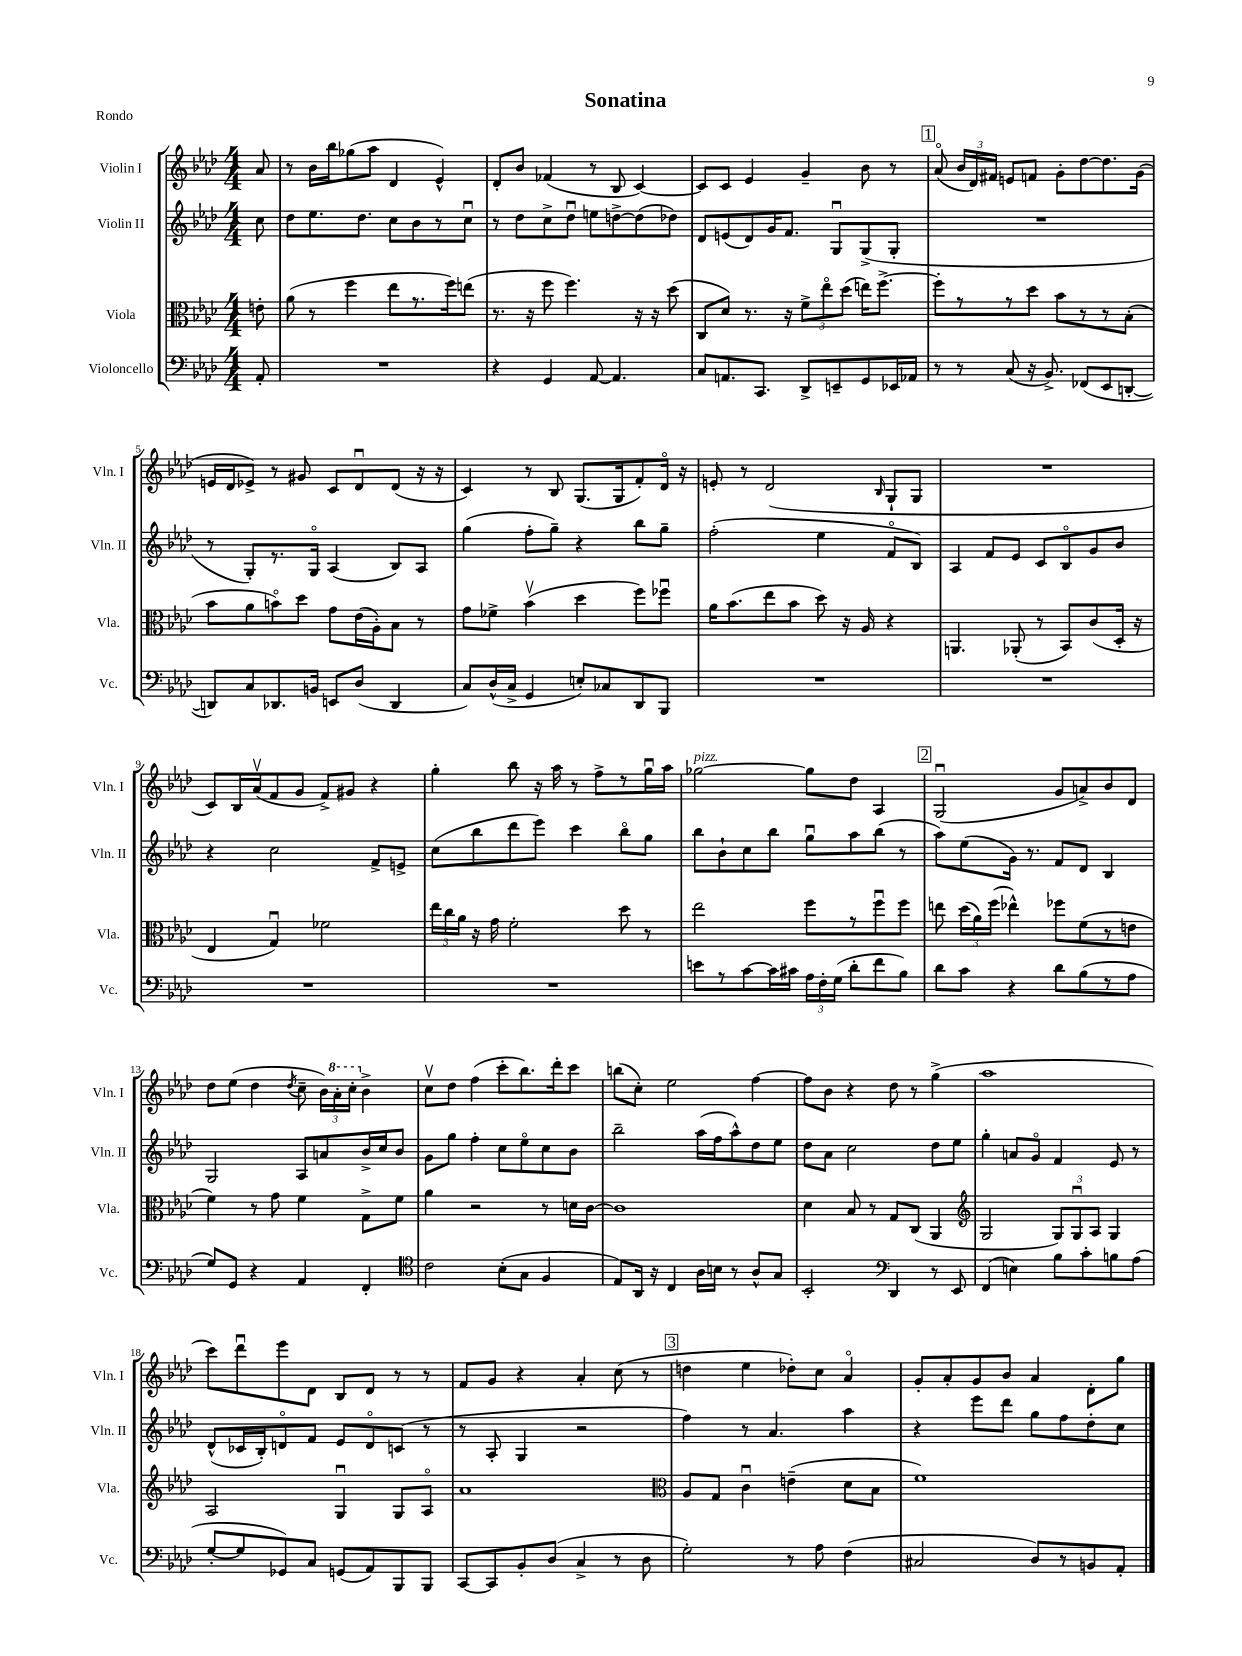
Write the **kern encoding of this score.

**kern	**kern	**kern	**kern
*part4	*part3	*part2	*part1
*staff4	*staff3	*staff2	*staff1
*I"Violoncello	*I"Viola	*I"Violin II	*I"Violin I
*I'Vc.	*I'Vla.	*I'Vln. II	*I'Vln. I
*clefF4	*clefC3	*clefG2	*clefG2
*k[b-e-a-d-]	*k[b-e-a-d-]	*k[b-e-a-d-]	*k[b-e-a-d-]
*M4/4	*M4/4	*M4/4	*M4/4
=	=	=	=
8AA-'/	8en'\	8cc\	8a-/
=1	=1	=1	=1
1r	(8a-\	8dd-\L	8r
.	8r	8.ee-\	16b-\LL
.	.	.	16bb-\J
.	4ff\	.	(8gg-X\
.	.	8.dd-\J	.
.	.	.	8aa-\J
.	8ee-\L	8cc\L	4d-/
.	8.r	8b-\	.
.	.	8r	4e-^^/)
.	16ff\k)	.	.
.	(8een\J	8ccu\J	.
=2	=2	=2	=2
4r	8.r	8r	8d-'/L
.	.	8dd-\L	8b-/J
.	16r	.	.
4GG/	8ff\	8cc^\	(4f-X/
.	4.ff\)	8dd-u\J	.
[8AA-/	.	8een\L	8r
4.AA-/]	.	[8ddn^\	8B-/
.	16r	(8dd\]	[4c/)
.	16r	.	.
.	(8dd-\	8dd-X\J)	.
=3	=3	=3	=3
8C/L	8C/L	8d-/L	8c/L]
8.AAn/	8d-/J)	(8en/	8c/J
.	8.r	8d-/)	4e-/
8.CC/J	.	.	.
.	.	16g/K	.
.	16r	8.f/J	.
8DD-^/L	12f^\L	.	4g~/
.	12ee-\	.	.
8EEn~/	.	8Gu/L	.
.	(12dd-\J	.	.
8GG/	16een\KL)	(8G^/	8b-\
.	[8.ff^\J	.	.
16EE-X/L	.	8G'/J	8r
16AA-X/JJ	.	.	.
!!LO:REH:place=s1:t=1
=4	=4	=4	=4
8r	8ff'\L]	1r	(8a-/
8r	8r	.	24b-/LL
.	.	.	24d-/)
.	.	.	24f#X/JJ
(8C/	8r	.	8en/L
16r	8dd-\J	.	8fn/J
8.BB-^/)	.	.	.
.	8b-\L	.	8g'\L
(8FF-X/L	8r	.	[8dd-\
8EE-/	8r	.	8.dd-\]
[8DDn'/J	(8B-'\J	.	.
.	.	.	(16g\Jk
!!LO:LB:g=z
=5	=5	=5	=5
8DDn/L])	8b-\L	8r	16en/LL
.	.	.	16d-/J
8C/	8a-\	8G'/L)	8e-X^/J)
8.DD-X/	8bn\)	8.r	8r
.	8dd-\J	.	8g#X/
16BBn/Jk	.	16G/Jk	.
8EEn/L	8g\L	(4A-/	8c/L
(8D-/J	(16e-\L	.	8d-u/
.	16A-'\J)	.	.
4DD-/	8B-\J	8B-/L)	(8d-/J
.	8r	8A-/J	16r
.	.	.	16r
=6	=6	=6	=6
8C/L)	8g\L	(4gg\	4c/)
(16D-^^/L	8f-X^\J	.	.
16C^/JJ	.	.	.
4GG/	(4b-v\	8ff'\L	8r
.	.	8gg~\J)	8B-/
8En'/L)	4dd-\	4r	(8.G/L
8C-X/	.	.	.
.	.	.	16G/k
8DD-/	8ff\L)	8bb-\L	8f'/)
8BBB-/J	8ff-Xu\J	8gg~\J	16d-/Jk
.	.	.	16r
=7	=7	=7	=7
1r	16a-\KL	(2ff'\	8en'/
.	(8.b-\	.	.
.	.	.	8r
.	8ee-\	.	(2d-/
.	8b-\J	.	.
.	8dd-\)	4ee-\	.
.	16r	.	.
.	16A-/	.	.
.	.	.	16qqB-/
.	4r	8f/L	8G`/L
.	.	8B-/J)	8G/J
=8	=8	=8	=8
1r	4.AAn/	4A-/	1r
.	.	8f/L	.
.	(8AA-X'/	8e-/J	.
.	8r	8c/L	.
.	8BB-/L)	8B-/	.
.	(8c/	8g/	.
.	16D-'/Jk	8b-/J	.
.	16r	.	.
!!LO:LB:g=z
=9	=9	=9	=9
1r	4E-/	4r	8c/L)
.	.	.	16B-/L
.	.	.	(16a-v/J
.	4Gu/)	2cc\	8f/
.	.	.	8g/J
.	2f-X\	.	8f^/L)
.	.	.	8g#X/J
.	.	8f^/L	4r
.	.	8en^/J	.
=10	=10	=10	=10
1r	24ee-\LL	(8cc\L	4gg'\
.	24cc\	.	.
.	24a-\JJ	.	.
.	16r	8bb-\	.
.	16g\	.	.
.	2f'\	8ddd-\	8bb-\
.	.	8eee-\J)	16r
.	.	.	16aa-\
.	.	4ccc\	8r
.	.	.	8ff^\L
.	8dd-\	8bb-\L	8r
.	8r	8gg\J	16ggu\L
.	.	.	16aa-\JJ
=11	=11	=11	=11
!	!	!	!LO:TX:a:i:t=pizz.
8en\L	2ee-\	8bb-\L	[2gg-X\
8r	.	8b-`\	.
[8c\	.	8cc\	.
16c\L]	.	8bb-\J	.
16c#X\JJ	.	.	.
24A-\LL	8ff\L	8ggu\L	8gg-\L]
24F'\	.	.	.
(24G\JJ	.	.	.
8d-'\L	8r	8aa-\	8dd-\J
8f\	8ffu\	(8bb-\J	4A-/
8B-\J)	8ff\J	8r	.
!!LO:REH:place=s1:t=2
=12	=12	=12	=12
8d-\L	8een\	8aa-\L)	(2Gu/
8c\J	(24dd-\LL	(8ee-\	.
.	24a-\)	.	.
.	(24ff\JJ	.	.
4r	4ee-X^^\)	16g\Jk)	.
.	.	8.r	.
8d-\L	8ff-X\L	8f/L	8g/L
(8B-\	(8f\	8d-/J	8an^/)
8r	8r	4B-/	8b-/
8A-\J	8en\J	.	8d-/J
!!LO:LB:g=z
=13	=13	=13	=13
8G/L)	4f\)	2G/	8dd-\L
8GG/J	.	.	(8ee-\J
4r	8r	.	4dd-\
.	8g\	.	.
.	.	.	8qdd-/
4AA-/	4f\	8A-/L	8cc~\
.	.	8an/	24b-\LL)
*	*	*	*8va
.	.	.	24aa-'\
.	.	.	24ccc'\JJ
*	*	*	*X8va
4FF'/	8G^\L	16b-^/L	4b-^\
.	.	16cc/J	.
.	8f\J	8b-/J	.
=14	=14	=14	=14
*clefC4	*	*	*
2c\	4a-\	8g\L	8ccv\L
.	.	8gg\J	8dd-\J
.	2r	4ff'\	(4ff\
(8B-'\L	.	8cc\L	8ccc'\L
8G\J	.	8ee-\	8.bb-\)
4F/	8r	8cc\	.
.	.	.	16ddd-'\k
.	16dn\LL	8b-\J	8ccc\J
.	[16c\JJ	.	.
=15	=15	=15	=15
8E-/L)	1c]	2bb-~\	(8bbn\L
16AA-/Jk	.	.	8cc'\J)
16r	.	.	.
4C/	.	.	2ee-\
16A-\LL	.	(16aa-\LL	.
16Bn\JJ	.	16ff\J	.
8r	.	8aa-^^\)	.
8A-^^/L	.	8dd-\	[4ff\
8G/J	.	8ee-\J	.
=16	=16	=16	=16
2BB-'/	4d-\	8dd-\L	8ff\L]
.	.	8a-\J	8b-\J
.	8B-/	2cc\	4r
.	8r	.	.
*clefF4	*	*	*
4DD-/	8G/L	.	8dd-\
.	(8C/J	.	8r
8r	4AA-/	8dd-\L	(4gg^\
8EE-/	.	8ee-\J	.
=17	=17	=17	=17
*	*clefG2	*	*
(4FF/	2G/	4gg'\	1aa-
4En\)	.	8an/L	.
.	.	8g/J	.
8B-\L	12G/L)	4f/	.
.	12Gu/	.	.
8c'\	.	.	.
.	12A-/J	.	.
8Bn\	4G/	8e-/	.
(8A-\J	.	8r	.
!!LO:LB:g=z
=18	=18	=18	=18
[8G'/L	2A-/	(8d-^^/L	8ccc\L)
8G/]	.	16c-X/L	8ddd-u\
.	.	16B-'/J)	.
8GG-X/)	.	8dn/	8eee-\
8C/J	.	8f/J	8d-\J
(8GGn/L	4Gu/	8e-/L	8B-/L
8AA-/)	.	8d/	8d-/J
8BBB-/	8G/L	(8cn/J	8r
8BBB-/J	8A-/J	8r	8r
=19	=19	=19	=19
[8CC/L	1a-	8r	8f/L
8CC/]	.	8A-'/	8g/J
8BB-'/	.	4G/	4r
(8D-/J	.	.	.
4C^/	.	2r	4a-'/
8r	.	.	(8cc\
8D-\	.	.	8r
!!LO:REH:place=s1:t=3
=20	=20	=20	=20
*	*clefC3	*	*
2G'\)	8A-/L	4ff\)	4ddn\
.	8G/J	.	.
.	4cu\	8r	4ee-\
.	.	4.a-/	.
8r	(4en~\	.	8dd-X'\L)
8A-\	.	.	8cc\J
(4F\	8d-\L	4aa-\	4a-/
.	8B-\J	.	.
=21	=21	=21	=21
2C#X/	1f)	4r	8g'/L
.	.	.	8a-'/
.	.	8eee-\L	8g/
.	.	8ddd-\J	8b-/J
8D-/L)	.	8gg\L	4a-/
8r	.	8ff\	.
8BBn/	.	8dd-'\	8d-'\L
8AA-'/J	.	8cc\J	8gg\J
==	==	==	==
*-	*-	*-	*-
